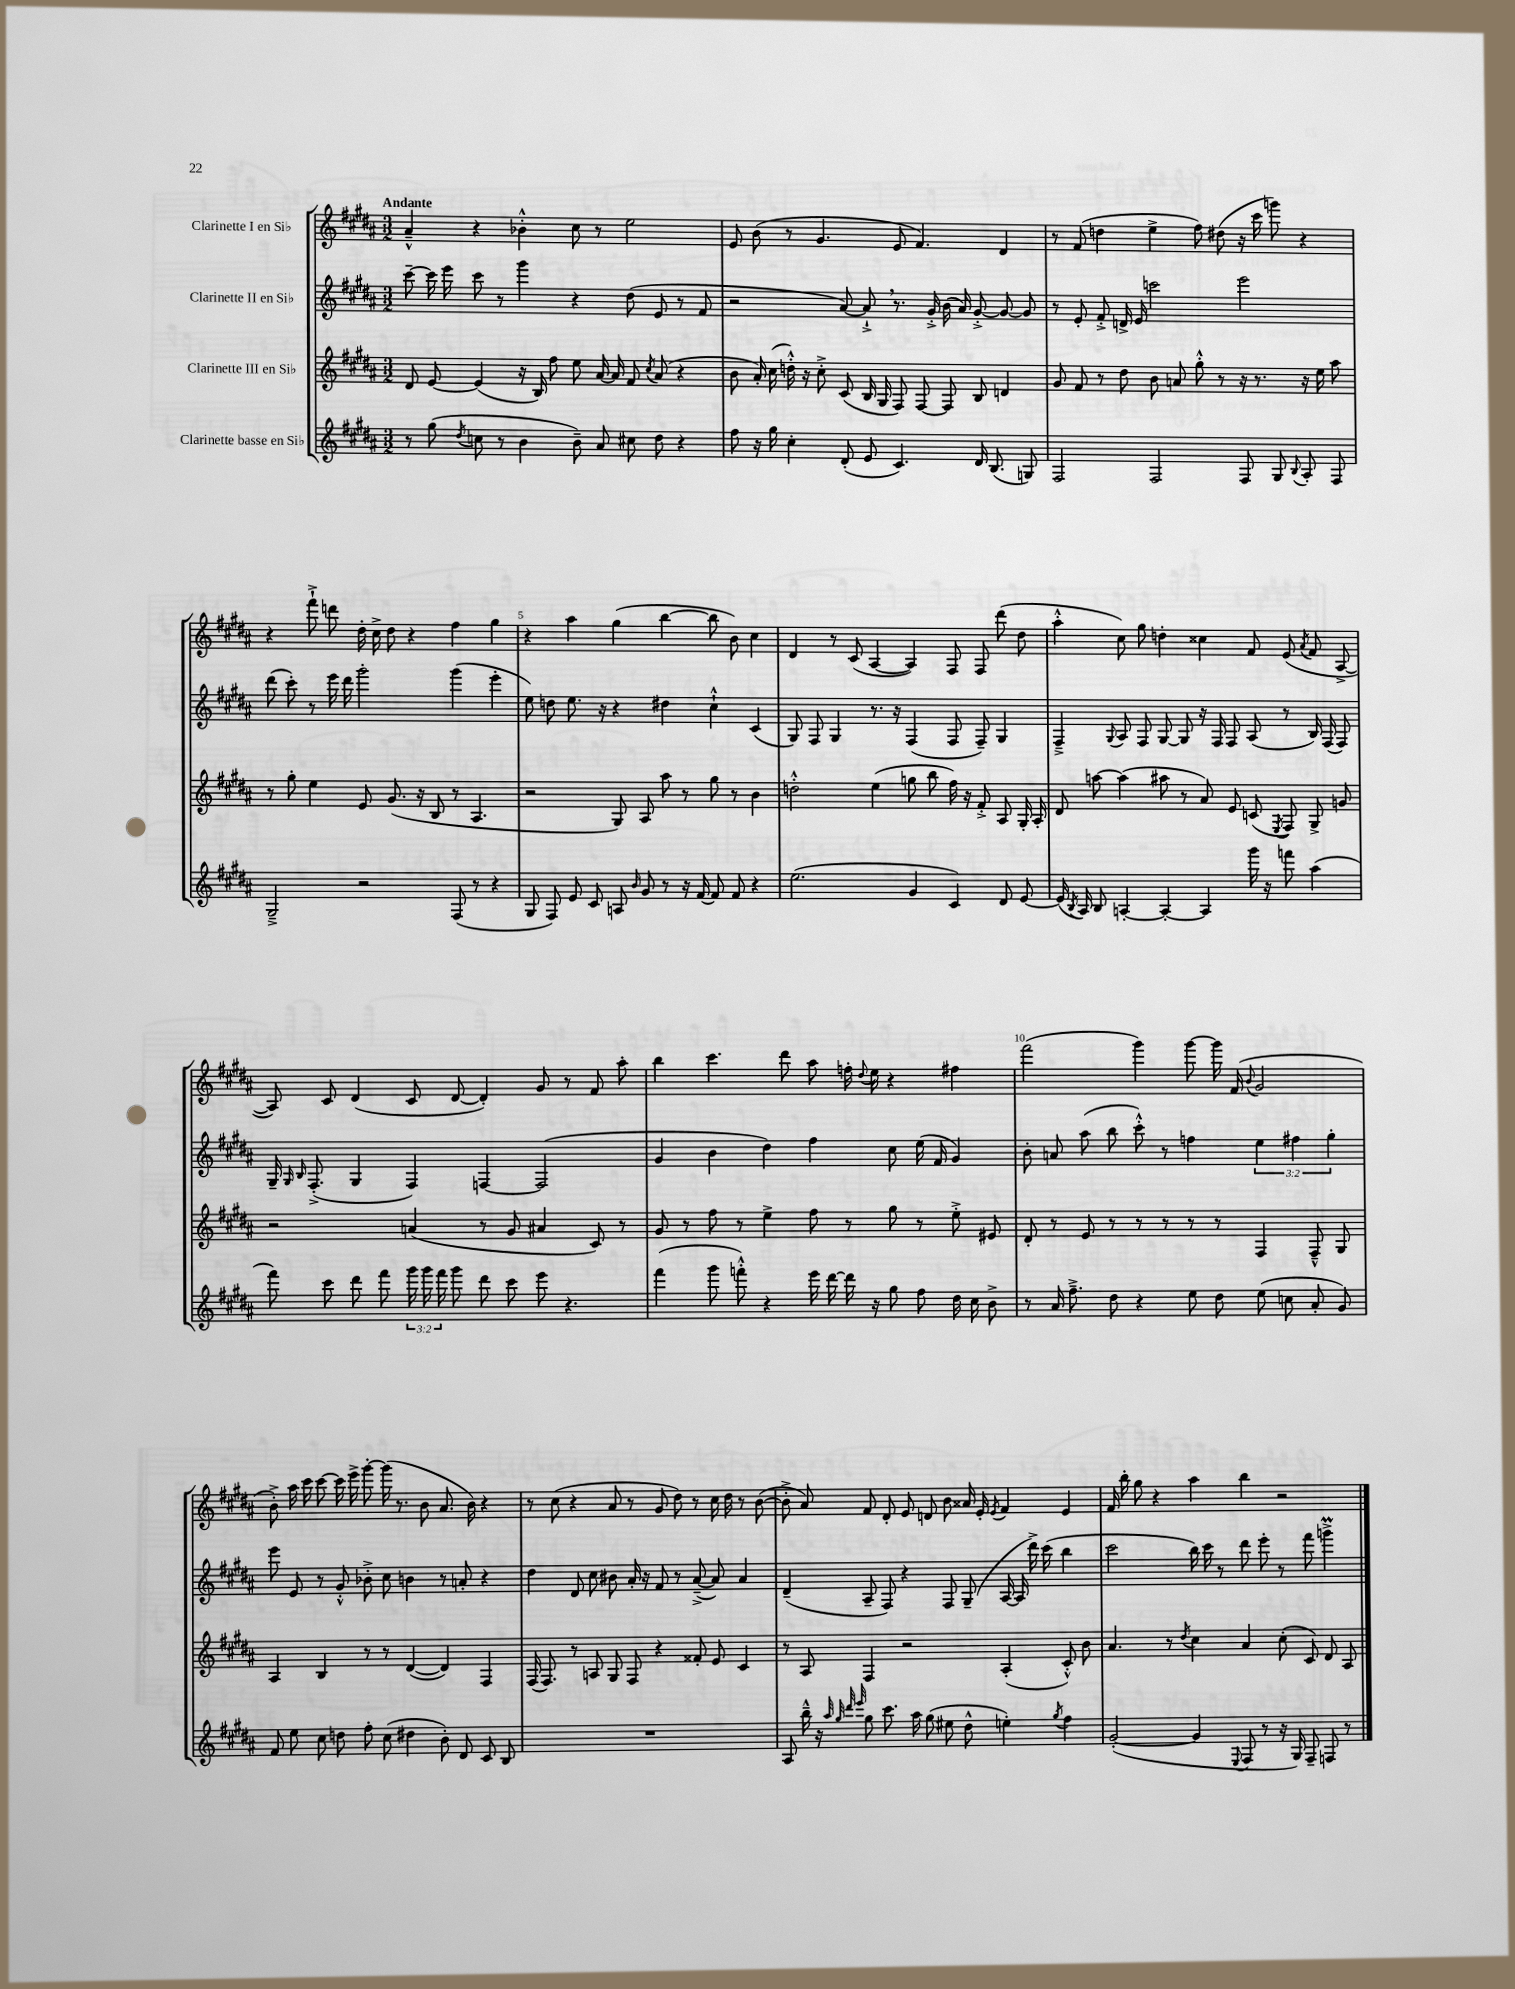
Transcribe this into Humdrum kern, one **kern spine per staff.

**kern	**kern	**kern	**kern
*part4	*part3	*part2	*part1
*staff4	*staff3	*staff2	*staff1
*I"Clarinette basse en Si♭	*I"Clarinette III en Si♭	*I"Clarinette II en Si♭	*I"Clarinette I en Si♭
*clefG2	*clefG2	*clefG2	*clefG2
*k[f#c#g#d#a#]	*k[f#c#g#d#a#]	*k[f#c#g#d#a#]	*k[f#c#g#d#a#]
*M3/2	*M3/2	*M3/2	*M3/2
=1	=1	=1	=1
!	!	!	!LO:TX:a:B:t=Andante
8r	8d#/	[8ccc#~\	4a#~^^/
(8gg#\	[8e/	16ccc#\]	.
.	.	16eee\	.
8qdd#/	.	.	.
8ccn\	(4e/]	8ccc#\	4r
8r	.	8r	.
4b\	16r	4ggg#\	4b-X'^^\
.	16B/)	.	.
.	8ff#\	.	.
8b~\)	8ee\	4r	8cc#\
8a#/	[16a#/	.	8r
.	16a#/]	.	.
8cc#X\	8f#/	(8dd#\	2ee\
.	8qcc#/	.	.
8dd#\	(8a#/	8e/	.
4r	4r	8r	.
.	.	8f#/	.
=2	=2	=2	=2
8ff#\	8b\	2r	8e/
16r	16a#'/)	.	(8b\
16gg#\	(16cc#\	.	.
4cc#'\	16ddn'^^\)	.	8r
.	16r	.	.
.	8cc#'^\	.	4.g#/
(8d#'/	(8c#/	[8a#/)	.
8e/	16B/	8a#`^,/]	.
.	16G#/	.	.
4.c#/)	8F#/)	8.r	8e/
.	[8F#/	.	4.f#/)
.	.	16g#'^/	.
.	8F#/]	(16b\	.
.	.	16a#/)	.
16d#/	8B/	[8g#'^/	.
(8.B/	.	.	.
.	4dn/	8g#/_	4d#/
8Gn/)	.	8g#/]	.
=3	=3	=3	=3
2F#/	8g#/	8r	8r
.	8f#/	8e'/	(8f#/
.	8r	8f#'^/	4ddn\
.	8dd#\	16dn^/	.
.	.	16e/	.
2F#/	8b\	2cccn\	4ee^\
.	8an/	.	.
.	8gg#'^^\	.	8ff#\)
.	8r	.	(8dd#X\
8F#/	16r	2eee\	16r
.	8.r	.	16ccc#\
8G#/	.	.	8gggn\)
8qqB/	.	.	.
8A#'/	16r	.	4r
.	16ee\	.	.
8F#/	8aa#\	.	.
!!LO:LB:g=z
=4	=4	=4	=4
2G#~^/	8r	(8ddd#\	4r
.	8gg#'\	8ccc#'\)	.
.	4ee\	8r	8fff#`^\
.	.	16eee\	8dddn\
.	.	16ddd#\	.
2r	8e/	2ggg#'\	16dd#'\
.	.	.	16cc#^\
.	(8.g#/	.	8dd#\
.	.	.	4r
.	16r	.	.
.	8B/	.	.
(8F#/	8r	(4ggg#\	4ff#\
8r	4.A#/	.	.
4r	.	4eee'\	4gg#\
=5	=5	=5	=5
8G#/	2r	8ee\)	4r
8F#/)	.	8ddn\	.
8e/	.	8.ee\	4aa#\
8c#/	.	.	.
.	.	16r	.
8An/	8G#/)	4r	(4gg#\
16qqb/	.	.	.
8g#/	8A#/	.	.
8r	8aa#\	4dd#X\	[4bb\
16r	8r	.	.
[16f#/	.	.	.
8f#/]	8gg#\	4cc#`^^\	8bb\]
8f#/	8r	.	8b\)
4r	4b\	(4c#/	4cc#\
=6	=6	=6	=6
(2.ee\	2ddn'^^\	8G#/)	4d#/
.	.	8F#/	.
.	.	4G#/	8r
.	.	.	(8c#/
.	(4ee\	8.r	[4A#/
.	.	16r	.
4g#/	8ggn\	(4F#/	4A#/])
.	8bb\	.	.
4c#/)	16ff#\)	8F#/	8F#/
.	16r	.	.
.	8f#'^/	8F#~/)	8F#/
8d#/	8A#/	4G#/	(8ddd#\
[8e/	16G#'/	.	8dd#\
.	16A#'/	.	.
=7	=7	=7	=7
(16e/]	8d#/	4F#~^/	4aa#'^^\
8qB/	.	.	.
16A#/)	.	.	.
8B/	[8aan\	.	.
.	.	8qqG#/	.
[4An'/	(4aa\]	8A#/	8cc#\)
.	.	8F#/	8gg#\
4A'/_	8aa#X\	[8G#/	4ddn'\
.	8r	8G#/]	.
4A/]	8a#/)	16r	4cc##X\
.	.	16F#/	.
.	8e/	8F#/	.
16ggg#\	(8cn/	(8A#/	8f#/
16r	.	.	.
.	8qE/	.	.
8fffn\	8F#/)	8r	(8e/
.	.	.	8qa#/
(4aa#\	8G#^/	16B/)	8f#/
.	.	(16F#/	.
.	8gn/	8F#/)	[8A#^/
!!LO:LB:g=z
=8	=8	=8	=8
8fff#\)	2r	16G#~/	8A#/])
.	.	16qqG#/	.
.	.	16qqB/	.
.	.	(8.F#'^/	.
8ccc#\	.	.	8c#/
8ddd#\	.	4G#/	(4d#/
8fff#\	.	.	.
24ggg#\	(4an/	4F#/)	8c#/
24ggg#\	.	.	.
24fff#\	.	.	.
8ggg#\	.	.	[8d#/
8ddd#\	8r	[4Fn/	4d#'/])
8ccc#\	8g#/	.	.
8eee\	4a#X/	(2F/]	8g#/
4.r	.	.	8r
.	8c#/)	.	8f#/
.	8r	.	8aa#'\
=9	=9	=9	=9
(4fff#\	8g#/	4g#/	4bb\
.	8r	.	.
8ggg#\	8ff#\	4b\	4.ccc#\
8fffn'^^\)	8r	.	.
4r	4ee^\	4dd#\)	.
.	.	.	8ddd#\
16eee\	8ff#\	4ff#\	8aa#\
[16ddd#\	.	.	.
16ddd#\]	8r	.	16ffn'\
.	.	.	8qqdd#/
16r	.	.	16ee\
8gg#\	8gg#\	8cc#\	4r
8ff#\	8r	(16ee\	.
.	.	16f#/	.
16dd#\	8ee'^\	4g#/)	4ff#X\
16cc#\	.	.	.
8b^\	8e#X/	.	.
=10	=10	=10	=10
8r	8d#'/	8b'\	(2fff#\
16a#/	8r	8an/	.
8.ff#~^\	.	.	.
.	8e/	(8aa#\	.
8dd#\	8r	8bb\	.
4r	8r	8ccc#'^^\)	4ggg#\)
.	8r	8r	.
8ee\	8r	4ffn\	[8ggg#\
8dd#\	8r	.	16ggg#\]
.	.	.	(16f#/
.	.	.	8qqb/
(8ee\	4F#/	6ee\	2g#/
8ccn\	.	.	.
.	.	6ff#X\	.
8a#'/	8F#~^^/	.	.
.	.	6gg#'\	.
8g#/)	8G#/	.	.
!!LO:LB:g=z
=11	=11	=11	=11
8f#/	4A#/	8eee\	8b'^\)
8ee\	.	8e/	16aa#\
.	.	.	16ccc#\
8cc#\	4B/	8r	[8ccc#\
8ddn\	.	8g#'^^/	16ccc#\]
.	.	.	16eee^\
8ff#'\	8r	8b-X'^\	[8ggg#'\
(8cc#\	8r	8cc#\	(16ggg#\]
.	.	.	8.r
4dd#X\	([4d#/	4bn\	.
.	.	.	8b\
8b'\)	4d#/])	8r	8.a#/
8d#/	.	8an'/	.
.	.	.	16b\)
8c#/	4F#/	4r	4r
8B/	.	.	.
=12	=12	=12	=12
1.r	(16F#/	4dd#\	8r
.	8.F#/)	.	.
.	.	.	(8cc#\
.	8r	8d#/	4r
.	8An/	8cc#\	.
.	8G#/	8b#X\	8a#/
.	8F#/	16a#'/	8r
.	.	16r	.
.	4r	8f#/	8g#/
.	.	8r	8dd#\)
.	8f##X'/	([8a#~^/	8r
.	8e/	8a#/])	16cc#\
.	.	.	16dd#\
.	4c#/	4a#/	8r
.	.	.	([8b\
=13	=13	=13	=13
8A#/	8r	(4d#~/	8b'^\]
16bb~^^\	8A#/	.	8a#/)
16r	.	.	.
32qqaa#/	.	.	.
32qqgg#/	.	.	.
32qqddd#/	.	.	.
32qqeee/	.	.	.
8gg#\	4F#/	8A#~/	8f#/
8.ccc#\	.	8F#/)	8d#'/
.	2r	4r	8e/
16aa#\	.	.	.
(8gg#\	.	.	8dn/
8ee#X\	.	8F#/	8b\
8dd#^^\	.	(8G#~/	16a##X/
.	.	.	16e'/
.	.	.	8qe/
4een'\)	(4A#'/	[16A#/	4f#/
.	.	16A#/]	.
.	.	16ddd#^\)	.
.	.	(16ccc#\	.
8qgg#/	.	.	.
4ff#\	8c#'^^/)	4bb\	4e/
.	8b\	.	.
=14	=14	=14	=14
([2g#'/	4.a#/	2ccc#\	16f#/
.	.	.	16bb'\
.	.	.	8gg#\
.	.	.	4r
.	8r	.	.
.	8qdd#/	.	.
4g#/]	4cc#\	16bb\)	4aa#\
.	.	16ccc#\	.
.	.	8r	.
8qqE/	.	.	.
8F#/	4a#/	8ddd#\	4bb\
8r	.	8eee'\	.
16r	(8cc#'\	8r	2r
16G#/)	.	.	.
8F#~/	8c#/)	8fff#\	.
8Fn/	8d#/	4gggnM^\	.
8r	8A#/	.	.
==	==	==	==
*-	*-	*-	*-
